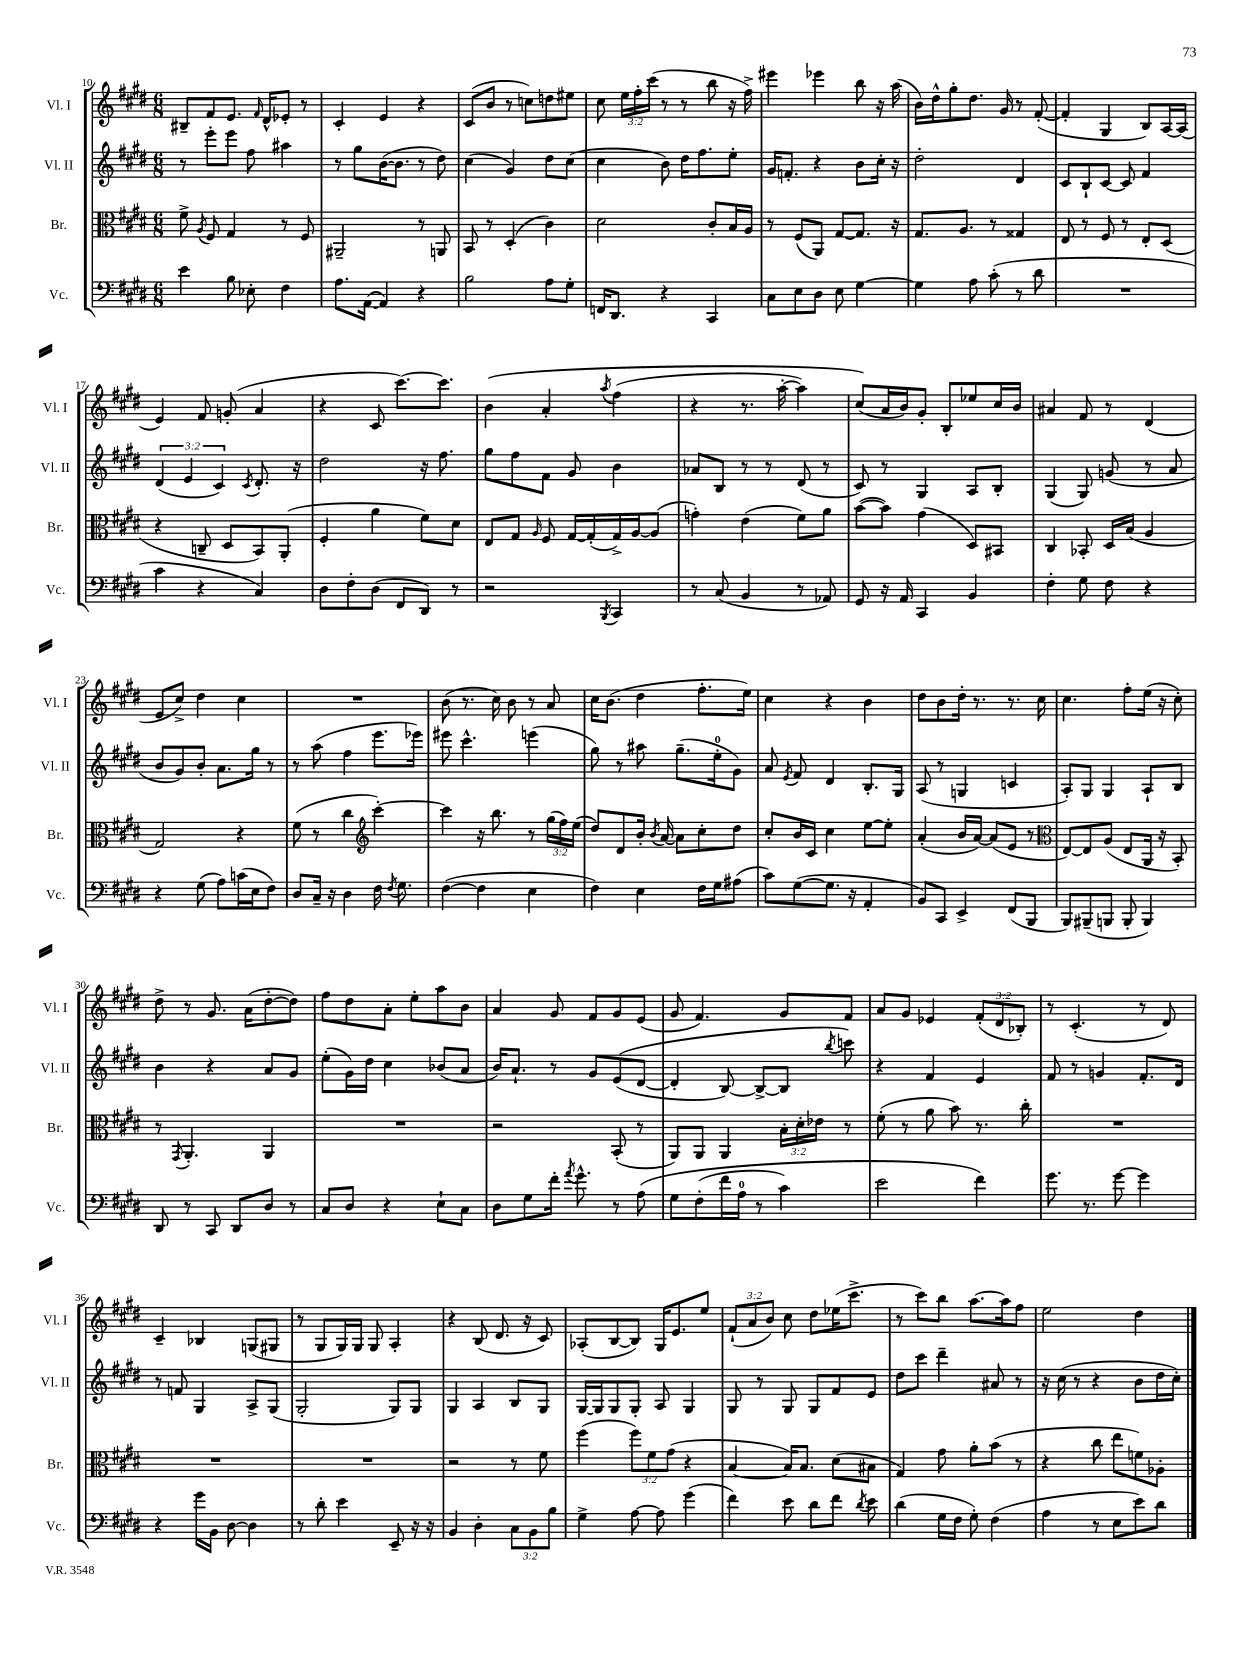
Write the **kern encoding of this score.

**kern	**kern	**kern	**kern
*staff4	*staff3	*staff2	*staff1
*clefF4	*clefC3	*clefG2	*clefG2
*k[f#c#g#d#]	*k[f#c#g#d#]	*k[f#c#g#d#]	*k[f#c#g#d#]
*M6/8	*M6/8	*M6/8	*M6/8
4e	8f#^	8r	8B#~
.	8qA	.	.
.	8F#	8eee'	8f#
8B	4G#	8eee	8.e
8E-'	.	8ff#	.
.	.	.	16qqf#
.	.	.	16d#^^
4F#	8r	4aa#	8e-'
.	8F#	.	8r
=	=	=	=
8.A	2AA#~	8r	4c#'
.	.	8gg#	.
([16AA	.	.	.
4AA])	.	([16b	4e
.	.	8.b]	.
4r	8r	8r	4r
.	8AA	8dd#)	.
=	=	=	=
2B	8BB	(4cc#	(8c#
.	8r	.	8b
.	(4D#'	4g#)	8r
.	.	.	8cc)
8A	4c#)	8dd#	8dd
8G#'	.	(8cc#	8ee#
=	=	=	=
16FF	2d#	4cc#	8cc#
8.DD#	.	.	.
.	.	.	24ee
.	.	.	24ff#'
.	.	.	(24ccc#
4r	.	8b)	8r
.	.	16dd#	8r
.	.	8.ff#	.
4CC#	8c#'	.	8bb
.	16B	8ee'	16r
.	16A	.	16ff#^)
=	=	=	=
8C#	8r	16g#	4eee#
.	.	8.f'	.
8E	(8F#	.	.
8D#	8AA)	4r	4eee-
8E	[8G#	.	.
[4G#	8.G#]	8b	8bb
.	.	16cc#'	16r
.	16r	16r	(16aa
=	=	=	=
4G#]	8.G#	2dd#'	16b)
.	.	.	16dd#^^
.	.	.	8gg#'
.	8.A	.	.
8A	.	.	8.dd#
(8c#'	8r	.	.
.	.	.	16g#
8r	4G##	4d#	8r
8d#	.	.	([8f#'
=	=	=	=
2.r	8E	8c#	4f#']
.	8r	8B`	.
.	8F#	[8c#	4G#
.	8r	8c#]	.
.	8E'	4f#	8B)
.	(8D#	.	[16A
.	.	.	(16A]
=	=	=	=
4c#	4r	(6d#	4e)
.	.	6e	.
4r	8C~	.	8f#
.	.	6c#)	.
.	8D#	.	(8g'
.	.	8qc#	.
4C#)	8BB)	8.d#'	4a
.	(8AA'	.	.
.	.	16r	.
=	=	=	=
8D#	4F#'	2dd#	4r
8F#'	.	.	.
(8D#	4a	.	8c#
8FF#	.	.	[8.ccc#)
8DD#)	8f#)	16r	.
.	.	8.ff#	8.ccc#]
8r	8d#	.	.
=	=	=	=
2r	8E	8gg#	&(4b
.	8G#	8ff#	.
.	16qqA	.	.
.	8F#	8f#	4a'
.	[16G#	8g#	.
.	(16G#']	.	.
8qBBB	.	.	8qaa
4CC#	16G#^)	4b	(4ff#
.	[16A	.	.
.	(8A]	.	.
=	=	=	=
8r	4g')	8a-	4r
(8C#	.	8B	.
4BB	(4e	8r	8.r
.	.	8r	.
.	.	.	[16aa'
8r	8f#)	(8d#	4aa])
8AA-)	8a	8r	.
=	=	=	=
8GG#	([8b	8c#)	(8cc#&)
16r	8b])	8r	16a
16AA	.	.	16b)
4CC#	(4g#	4G#	8g#'
.	.	.	8B'
4BB	8D#)	8A	8ee-
.	8BB#	8B'	16cc#
.	.	.	16b
=	=	=	=
4F#'	4C#	(4G#	4a#
8G#	8BB-'	8G#)	8f#
8F#	16D#	(8g	8r
.	(16B	.	.
4r	4A	8r	(4d#
.	.	8a	.
=	=	=	=
4r	2G#)	8b	8e
.	.	8g#)	8cc#^)
(8G#	.	8b'	4dd#
8A)	.	8.a	.
(16c	4r	.	4cc#
16E	.	16gg#	.
8F#)	.	8r	.
=	=	=	=
8D#	(8f#	8r	2.r
16C#~	8r	(8aa	.
16r	.	.	.
4D#	4cc#	4ff#	.
*	*clefG2	*	*
16F#	[4ccc#')	8.eee	.
8qF#	.	.	.
8.G#	.	.	.
.	.	16eee-)	.
=	=	=	=
([4F#	4ccc#]	8eee#	(8b
.	.	4.ccc#^^	8.r
4F#]	16r	.	.
.	8.bb	.	16cc#)
.	.	.	8b
4E	8r	(4eee	8r
.	(24gg#	.	8a
.	24ff#)	.	.
.	(24ee	.	.
=	=	=	=
4F#)	8dd#)	8gg#)	16cc#
.	.	.	(8.b
.	8d#	8r	.
4E	16b'	8aa#	4dd#
.	8qb	.	.
.	[16a	.	.
.	8a]	(8.gg#~	.
16F#	8cc#'	.	8.ff#'
16G#	.	16ee'	.
(8A#	8dd#	8g#)	.
.	.	.	16ee)
=	=	=	=
8c#)	8cc#'	8a	4cc#
.	.	8qe	.
([8G#	16b	8f#	.
.	16c#	.	.
8.G#]	4cc#	4d#	4r
16r	.	.	.
4AA'	[8ee	8.B'	4b
.	8ee']	.	.
.	.	16G#	.
=	=	=	=
8BB)	(4a'	(8A	8dd#
8CC#	.	8r	8b
4EE^	16b	4G	16dd#'
.	[16a)	.	8.r
.	(8a]	.	.
(8FF#	8e	4c	8.r
8BBB	8r	.	.
.	.	.	16cc#
=	=	=	=
*	*clefC3	*	*
8BBB)	[8E)	8A')	4.cc#
(8BBB#~	8E]	8G#	.
8BBB	(8A	4G#	.
8BBB'	8E	.	8ff#'
4BBB)	16AA	8A`	(16ee
.	16r	.	16r
.	8BB')	8B	8cc#')
=	=	=	=
8DD#	8r	4b	8dd#^
.	8qGG#	.	.
8r	4.AA'	.	8r
8CC#	.	4r	8.g#
8DD#	.	.	.
.	.	.	(16a
8D#	4AA	8a	[8dd#'
8r	.	8g#	8dd#])
=	=	=	=
8C#	2.r	(8ee'	8ff#
8D#	.	16g#)	8dd#
.	.	16dd#	.
4r	.	4cc#	8a'
.	.	.	8ee'
8E`	.	(8b-	8aa
8C#	.	8a	8b
=	=	=	=
8D#	2r	16b)	4a
.	.	8.a`	.
8G#	.	.	.
16f#'	.	8r	8g#
8qa	.	.	.
8.g#^^	.	.	.
.	.	8g#	8f#
8r	(8BB'	&((8e	8g#
&(8A	8r	[8d#	(8e
=	=	=	=
8G#	8AA)	4d#']	8g#
(8F#'	8AA	.	4.f#)
16f#	4AA	[8B)	.
16A	.	.	.
8r	.	8B^_	.
4c#)	24B'	8B]	8g#
.	24d#'	.	.
.	24e-	.	.
.	.	8qbb	.
.	8r	8ccc&)	8f#
=	=	=	=
2e	(8f#'	4r	8a
.	8r	.	8g#
.	8a	4f#	4e-
.	8b)	.	.
4f#&)	8.r	4e	(12f#'
.	.	.	12d#
.	.	.	12B-')
.	16cc#'	.	.
=	=	=	=
8.g#	2.r	8f#	8r
.	.	8r	(4.c#'
8.r	.	.	.
.	.	4g	.
[8g#	.	.	.
4g#]	.	8.f#'	8r
.	.	.	8d#)
.	.	16d#	.
=	=	=	=
4r	2.r	8r	4c#~
.	.	8f	.
16g#	.	4G#	4B-
16BB	.	.	.
[8D#	.	.	.
4D#]	.	8A^	(8G
.	.	(8G#	8G#
=	=	=	=
8r	2.r	2G#'	8r
8d#'	.	.	8G#
4e	.	.	16G#)
.	.	.	16G#
.	.	.	8G#
8EE~	.	8G#)	4A'
16r	.	8G#	.
16r	.	.	.
=	=	=	=
4BB	2r	4G#	4r
4D#'	.	4A	(8B
.	.	.	8.d#
12C#	8r	8B	.
.	.	.	16r
12BB	.	.	.
.	8f#	8G#	8c#)
12B	.	.	.
=	=	=	=
4G#^	(4ff#	[16G#	(8A-'
.	.	16G#]	.
.	.	8G#	[8B
[8A	12ff#)	8G#'	8B])
.	12f#	.	.
8A]	.	8A	16G#
.	(12g#	.	.
.	.	.	8.e
(4g#	4r	4G#	.
.	.	.	8ee
=	=	=	=
4f#)	[4B	8G#	(12f#`
.	.	.	12a
.	.	8r	.
.	.	.	12b)
8e	16B])	8G#	8cc#
.	8.B	.	.
8d#	.	8G#	8dd#
8f#	(8d#	8f#	(16ee-
.	.	.	8.ccc#^
8qd#	.	.	.
8e	8B#	8e	.
=	=	=	=
(4d#	4G#)	8dd#	8r
.	.	8ccc#	8ccc#)
16G#	8g#	4ddd#~	8bb
16F#	.	.	.
8G#')	8a'	.	[8.aa
(4F#	(8b	8a#	.
.	.	.	16aa]
.	8r	8r	8ff#
=	=	=	=
4A	4r	16r	2ee
.	.	(16cc#	.
.	.	8r	.
8r	8cc#	4r	.
8E	8ee	.	.
8e)	8f)	8b	4dd#
8d#	8A-'	16dd#	.
.	.	16cc#')	.
==	==	==	==
*-	*-	*-	*-
